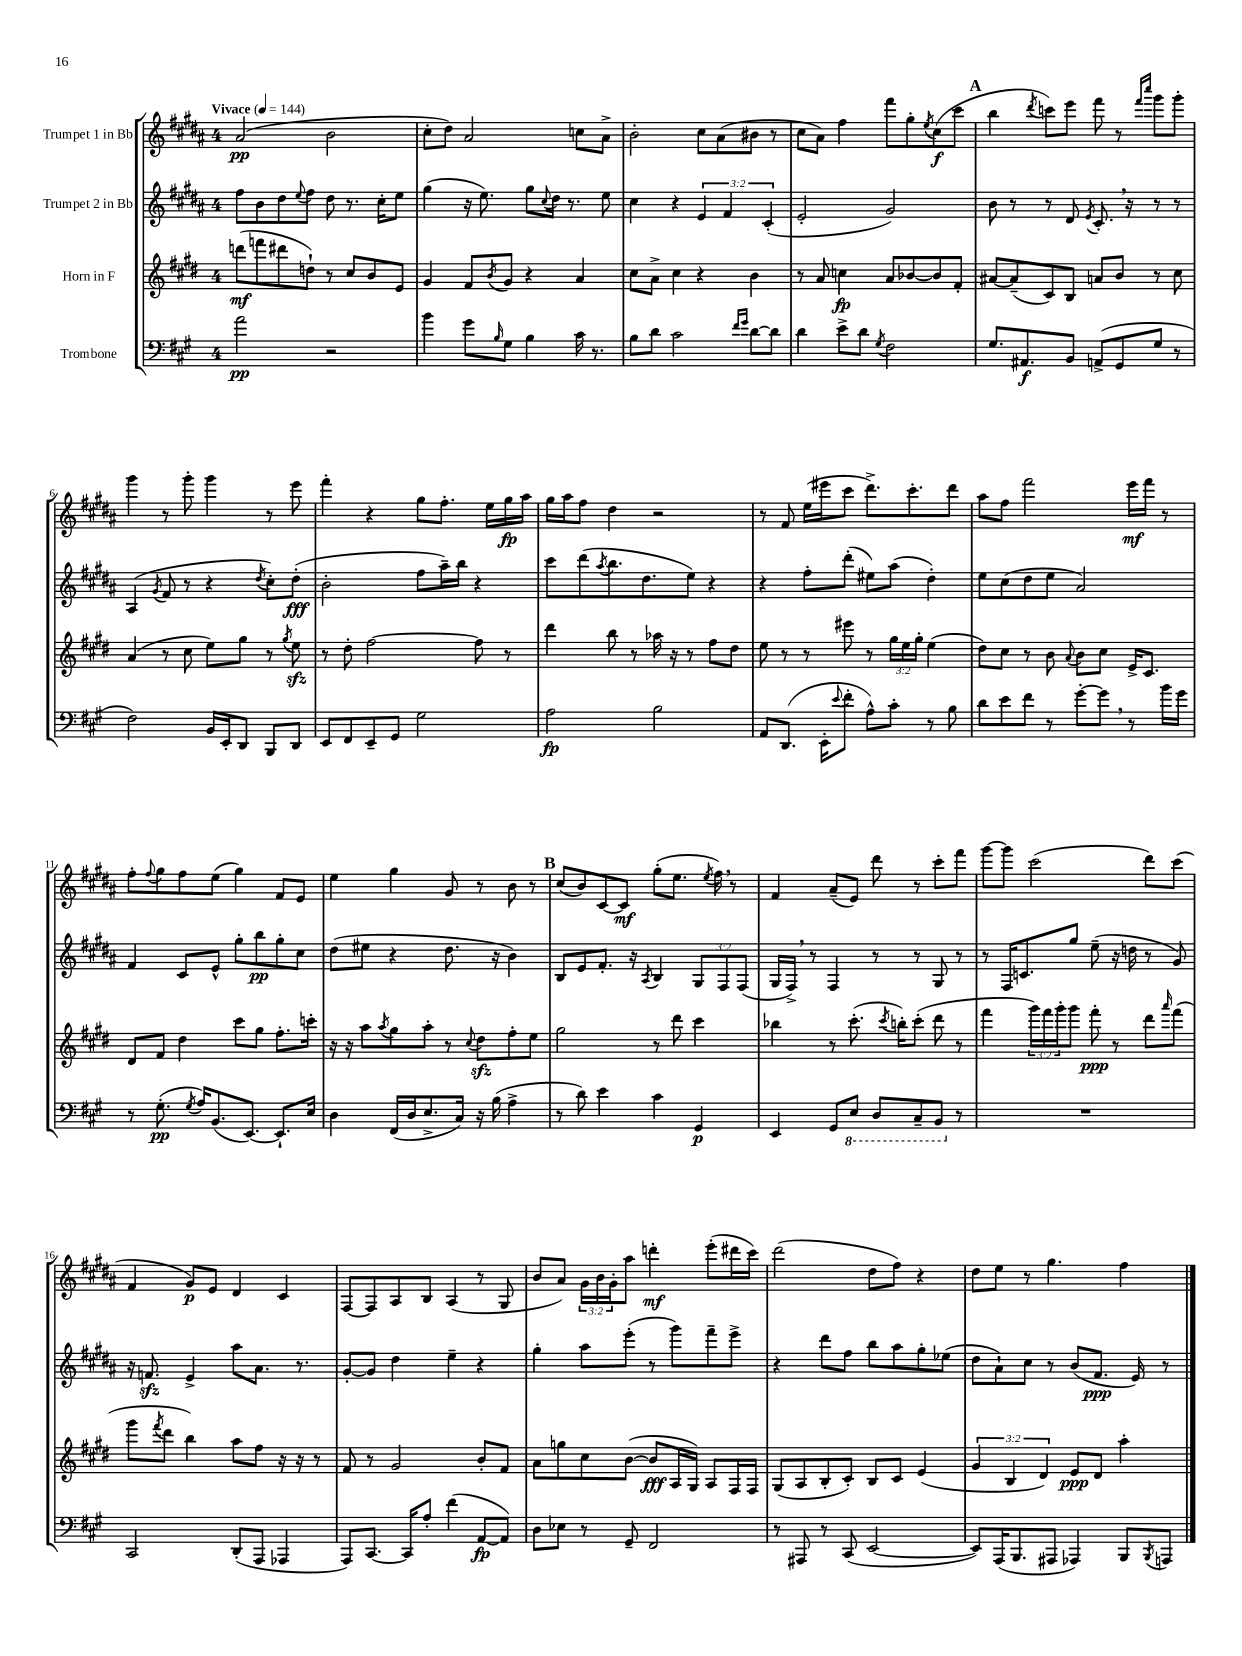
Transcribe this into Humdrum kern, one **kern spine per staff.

**kern	**dynam	**kern	**dynam	**kern	**dynam	**kern	**dynam
*part4	*part4	*part3	*part3	*part2	*part2	*part1	*part1
*staff4	*staff4	*staff3	*staff3	*staff2	*staff2	*staff1	*staff1
*I"Trombone	*	*I"Horn in F	*	*I"Trumpet 2 in Bb	*	*I"Trumpet 1 in Bb	*
*clefF4	*	*clefG2	*	*clefG2	*	*clefG2	*
*k[f#c#g#]	*	*k[f#c#g#d#]	*	*k[f#c#g#d#a#]	*	*k[f#c#g#d#a#]	*
*M4/4	*	*M4/4	*	*M4/4	*	*M4/4	*
*MM144	*	*MM144	*	*MM144	*	*MM144	*
=1	=1	=1	=1	=1	=1	=1	=1
!	!	!	!	!	!	!LO:TX:a:B:t=Vivace	!
2a\	pp	(8dddn\L	mf	8ff#\L	.	(2a#/	pp
.	.	8fffn\	.	8b\	.	.	.
.	.	8ddd#X\	.	8dd#\	.	.	.
.	.	.	.	8qqee/	.	.	.
.	.	8ddn`\J)	.	8ff#\J	.	.	.
2r	.	8r	.	8dd#\	.	2b\	.
.	.	8cc#/L	.	8.r	.	.	.
.	.	8b/	.	.	.	.	.
.	.	.	.	16cc#'\KL	.	.	.
.	.	8e/J	.	8ee\J	.	.	.
=2	=2	=2	=2	=2	=2	=2	=2
4b\	.	4g#/	.	(4gg#\	.	8cc#'\L	.
.	.	.	.	.	.	8dd#\J)	.
8g#\L	.	8f#/L	.	16r	.	2a#/	.
.	.	.	.	8.ee\)	.	.	.
16qqB/	.	8qb/	.	.	.	.	.
8G#\J	.	8g#/J	.	.	.	.	.
4B\	.	4r	.	8gg#\L	.	.	.
.	.	.	.	8qqcc#/	.	.	.
.	.	.	.	16dd#\Jk	.	.	.
.	.	.	.	8.r	.	.	.
16c#\	.	4a/	.	.	.	8ccn\L	.
8.r	.	.	.	.	.	.	.
.	.	.	.	8ee\	.	8a#^\J	.
=3	=3	=3	=3	=3	=3	=3	=3
8B\L	.	8cc#\L	.	4cc#\	.	2b'\	.
8d\J	.	8a^\J	.	.	.	.	.
2c#\	.	4cc#\	.	4r	.	.	.
.	.	4r	.	6e/	.	8cc#\L	.
.	.	.	.	.	.	(8a#\	.
.	.	.	.	6f#/	.	.	.
16qqf#/LL	.	.	.	.	.	.	.
16qqg#/JJ	.	.	.	.	.	.	.
[8d\L	.	4b\	.	.	.	8b#X\J	.
.	.	.	.	(6c#'/	.	.	.
8d\J]	.	.	.	.	.	8r	.
=4	=4	=4	=4	=4	=4	=4	=4
4d\	.	8r	.	2e'/	.	8cc#\L	.
.	.	8a/	.	.	.	8a#\J)	.
8e^\L	.	4ccn\	fp	.	.	4ff#\	.
8d\J	.	.	.	.	.	.	.
8qG#/	.	.	.	.	.	.	.
2F#\	.	8a/L	.	2g#/)	.	8fff#\L	.
.	.	[8b-X/	.	.	.	8gg#'\	.
.	.	.	.	.	.	8qee/	.
.	.	8b-/]	.	.	.	(8cc#\	f
.	.	8f#'/J	.	.	.	8ccc#\J	.
!!LO:REH:place=s1:t=A
=5	=5	=5	=5	=5	=5	=5	=5
8.G#/L	.	[8a#X/L	.	8b\	.	4bb\	.
.	.	(8a#~/]	.	8r	.	.	.
8.AA#X/	f	.	.	.	.	.	.
.	.	.	.	.	.	8qddd#/	.
.	.	8c#/)	.	8r	.	8cccn\L)	.
8BB/J	.	8B/J	.	8d#/	.	8eee\J	.
.	.	.	.	8qe/	.	.	.
(8AAn^/L	.	8an/L	.	8.c#',/	.	8fff#\	.
8GG#/	.	8b/J	.	.	.	8r	.
.	.	.	.	16r	.	.	.
.	.	.	.	.	.	16qqfff#/LL	.
.	.	.	.	.	.	16qqcccc#/JJ	.
8G#/J	.	8r	.	8r	.	8ggg#\L	.
8r	.	8cc#\	.	8r	.	8ggg#'\J	.
!!LO:LB:g=z
=6	=6	=6	=6	=6	=6	=6	=6
2F#\)	.	(4a/	.	(4A#/	.	4ggg#\	.
.	.	.	.	8qg#/	.	.	.
.	.	8r	.	8f#/	.	8r	.
.	.	8cc#\	.	8r	.	8ggg#'\	.
16BB/LL	.	8ee\L)	.	4r	.	4ggg#\	.
16EE'/J	.	.	.	.	.	.	.
8DD/J	.	8gg#\J	.	.	.	.	.
.	.	.	.	8qdd#/	.	.	.
8BBB/L	.	8r	.	8cc#'\L)	.	8r	.
.	.	8qgg#/	.	.	.	.	.
8DD/J	.	8eezz\	.	(8dd#'\J	fff	8eee\	.
=7	=7	=7	=7	=7	=7	=7	=7
8EE/L	.	8r	.	2b'\	.	4fff#'\	.
8FF#/	.	8dd#'\	.	.	.	.	.
8EE~/	.	[2ff#\	.	.	.	4r	.
8GG#/J	.	.	.	.	.	.	.
2G#\	.	.	.	8ff#\L	.	8gg#\L	.
.	.	.	.	16aa#~\L)	.	8.ff#'\J	.
.	.	.	.	16bb\JJ	.	.	.
.	.	8ff#\]	.	4r	.	.	.
.	.	.	.	.	.	16ee\LL	.
.	.	8r	.	.	.	16gg#\	fp
.	.	.	.	.	.	16aa#\JJ	.
=8	=8	=8	=8	=8	=8	=8	=8
2A\	fp	4ddd#\	.	8ccc#\L	.	16gg#\LL	.
.	.	.	.	.	.	16aa#\J	.
.	.	.	.	(8ddd#\	.	8ff#\J	.
.	.	.	.	8qaa#/	.	.	.
.	.	8bb\	.	8.bb\	.	4dd#\	.
.	.	8r	.	.	.	.	.
.	.	.	.	8.dd#\	.	.	.
2B\	.	16aa-X\	.	.	.	2r	.
.	.	16r	.	.	.	.	.
.	.	8r	.	8ee\J)	.	.	.
.	.	8ff#\L	.	4r	.	.	.
.	.	8dd#\J	.	.	.	.	.
=9	=9	=9	=9	=9	=9	=9	=9
8AA/L	.	8ee\	.	4r	.	8r	.
(8.DD/J	.	8r	.	.	.	8f#/	.
.	.	8r	.	8ff#'\L	.	(16ee\LL	.
16EE'\KL	.	.	.	.	.	16eee#X\J	.
8qqe/	.	.	.	.	.	.	.
8f#'\J	.	8eee#X\	.	(8ddd#'\J	.	8ccc#\J	.
8A^^\L)	.	8r	.	8ee#X\L)	.	8.ddd#^\L)	.
8c#'\J	.	24gg#\LL	.	(8aa#\J	.	.	.
.	.	24ee\	.	.	.	.	.
.	.	.	.	.	.	8.ccc#'\	.
.	.	24gg#'\JJ	.	.	.	.	.
8r	.	(4ee\	.	4dd#'\)	.	.	.
8B\	.	.	.	.	.	8ddd#\J	.
=10	=10	=10	=10	=10	=10	=10	=10
8d\L	.	8dd#\L)	.	8ee\L	.	8aa#\L	.
8e\	.	8cc#\J	.	(8cc#\	.	8ff#\J	.
8f#\J	.	8r	.	8dd#\	.	2fff#\	.
8r	.	8b\	.	8ee\J	.	.	.
.	.	8qqa/	.	.	.	.	.
[8g#'\L	.	8b\L	.	2a#/)	.	.	.
8g#,\J]	.	8cc#\J	.	.	.	.	.
8r	.	16e^/KL	.	.	.	16eee\LL	mf
.	.	8.c#/J	.	.	.	16fff#\JJ	.
16b\LL	.	.	.	.	.	8r	.
16g#\JJ	.	.	.	.	.	.	.
!!LO:LB:g=z
=11	=11	=11	=11	=11	=11	=11	=11
8r	.	8d#/L	.	4f#/	.	8ff#'\L	.
.	.	.	.	.	.	8qqff#/	.
(8.G#'\	pp	8f#/J	.	.	.	8gg#\	.
.	.	4dd#\	.	8c#/L	.	8ff#\	.
8qG#/	.	.	.	.	.	.	.
16A/KL)	.	.	.	.	.	.	.
(8.BB/	.	.	.	8e^^/J	.	(8ee\J	.
.	.	8ccc#\L	.	8gg#'\L	.	4gg#\)	.
[8.EE/J)	.	.	.	.	.	.	.
.	.	8gg#\J	.	8bb\	pp	.	.
8.EE`/L]	.	8.ff#'\L	.	8gg#'\	.	8f#/L	.
.	.	.	.	8cc#\J	.	8e/J	.
16E/Jk	.	16cccn'\Jk	.	.	.	.	.
=12	=12	=12	=12	=12	=12	=12	=12
4D\	.	16r	.	(8dd#\L	.	4ee\	.
.	.	16r	.	.	.	.	.
.	.	8aa\L	.	8ee#X\J	.	.	.
.	.	8qaa/	.	.	.	.	.
(16FF#/LL	.	8gg#\	.	4r	.	4gg#\	.
16D/J	.	.	.	.	.	.	.
8.E^/	.	8aa'\J	.	.	.	.	.
.	.	8r	.	8.dd#\	.	8g#/	.
16C#/Jk)	.	.	.	.	.	.	.
.	.	8qqcc#/	.	.	.	.	.
16r	.	8dd#zz\L	.	.	.	8r	.
(16B\	.	.	.	16r	.	.	.
4A^\	.	8ff#'\	.	4b\)	.	8b\	.
.	.	8ee\J	.	.	.	8r	.
!!LO:REH:place=s1:t=B
=13	=13	=13	=13	=13	=13	=13	=13
8r	.	2gg#\	.	8B/L	.	(8cc#/L	.
8d\)	.	.	.	8e/	.	8b/)	.
4e\	.	.	.	8.f#'/J	.	[8c#/	.
.	.	.	.	.	.	8c#/J]	mf
.	.	.	.	16r	.	.	.
.	.	.	.	8qA#/	.	.	.
4c#\	.	8r	.	4B/	.	(8gg#'\L	.
.	.	8ddd#\	.	.	.	8.ee\J	.
4GG#/	p	4ccc#\	.	12G#/L	.	.	.
.	.	.	.	.	.	8qee/	.
.	.	.	.	.	.	16ff#,\)	.
.	.	.	.	12F#/	.	.	.
.	.	.	.	.	.	8r	.
.	.	.	.	(12F#/J	.	.	.
=14	=14	=14	=14	=14	=14	=14	=14
4EE/	.	4bb-X\	.	16G#/LL	.	4f#/	.
.	.	.	.	16F#^,/JJ)	.	.	.
.	.	.	.	8r	.	.	.
8GG#/L	.	8r	.	4F#/	.	(8a#~/L	.
*8ba	*	*	*	*	*	*	*
8EE/J	.	(8.ccc#'\	.	.	.	8e/J)	.
8DD/L	.	.	.	8r	.	8ddd#\	.
.	.	8qccc#/	.	.	.	.	.
.	.	16bbn'\KL)	.	.	.	.	.
8CC#~/	.	(8ccc#'\J	.	8r	.	8r	.
8BBB/J	.	8ddd#\	.	8G#/	.	8ccc#'\L	.
*X8ba	*	*	*	*	*	*	*
8r	.	8r	.	8r	.	8fff#\J	.
=15	=15	=15	=15	=15	=15	=15	=15
1r	.	4fff#\	.	8r	.	[8ggg#\L	.
.	.	.	.	16F#/KL	.	8ggg#\J]	.
.	.	.	.	8.cn/	.	.	.
.	.	24ggg#\LL)	.	.	.	(2ccc#\	.
.	.	24fff#\	.	.	.	.	.
.	.	24ggg#'\J	.	.	.	.	.
.	.	8ggg#\J	.	8gg#/J	.	.	.
.	.	8fff#'\	ppp	(8ee~\	.	.	.
.	.	8r	.	16r	.	.	.
.	.	.	.	16ddn\	.	.	.
.	.	8ddd#\L	.	8r	.	8ddd#\L)	.
.	.	16qqaaa/	.	.	.	.	.
.	.	(8fff#\J	.	8g#/)	.	(8ccc#\J	.
!!LO:LB:g=z
=16	=16	=16	=16	=16	=16	=16	=16
2CC#/	.	8ggg#\L	.	16r	.	4f#/	.
.	.	.	.	8.fnzz/	.	.	.
.	.	8qfff#/	.	.	.	.	.
.	.	8ddd#\J	.	.	.	.	.
.	.	4bb\)	.	4e^/	.	8g#/L)	p
.	.	.	.	.	.	8e/J	.
(8DD'/L	.	8aa\L	.	8aa#\L	.	4d#/	.
8AAA/J	.	8ff#\J	.	8.a#\J	.	.	.
4AAA-X/	.	16r	.	.	.	4c#/	.
.	.	16r	.	8.r	.	.	.
.	.	8r	.	.	.	.	.
=17	=17	=17	=17	=17	=17	=17	=17
8AAA/L)	.	8f#/	.	[8g#'/L	.	[8F#/L	.
[8.CC#/J	.	8r	.	8g#/J]	.	8F#/]	.
.	.	2g#/	.	4dd#\	.	8A#/	.
16CC#/KL]	.	.	.	.	.	.	.
8A'/J	.	.	.	.	.	8B/J	.
(4f#\	.	.	.	4ee~\	.	(4A#/	.
[8AA/L	fp	8b'/L	.	4r	.	8r	.
8AA/J])	.	8f#/J	.	.	.	8G#/	.
=18	=18	=18	=18	=18	=18	=18	=18
8D\L	.	8a\L	.	4gg#'\	.	8b/L	.
8E-X\J	.	8ggn\	.	.	.	8a#/J)	.
8r	.	8cc#\	.	8aa#\L	.	24g#\LL	.
.	.	.	.	.	.	24b\	.
.	.	.	.	.	.	24g#'\J	.
8GG#~/	.	([8b\J	.	(8eee'\J	.	8aa#\J	.
2FF#/	.	8b/L]	fff	8r	.	4dddn'\	mf
.	.	16A/L	.	8ggg#\L)	.	.	.
.	.	16G#/JJ)	.	.	.	.	.
.	.	8A/L	.	8fff#~\	.	(8eee'\L	.
.	.	16F#/L	.	8eee^\J	.	16ddd#X\L	.
.	.	16F#/JJ	.	.	.	16ccc#\JJ)	.
=19	=19	=19	=19	=19	=19	=19	=19
8r	.	(8G#/L	.	4r	.	(2ddd#\	.
8AAA#X/	.	8A/	.	.	.	.	.
8r	.	8B'/	.	8ddd#\L	.	.	.
(8CC#/	.	8c#'/J)	.	8ff#\J	.	.	.
[2EE/	.	8B/L	.	8bb\L	.	8dd#\L	.
.	.	8c#/J	.	8aa#\	.	8ff#\J)	.
.	.	(4e/	.	8gg#'\	.	4r	.
.	.	.	.	(8ee-X\J	.	.	.
=20	=20	=20	=20	=20	=20	=20	=20
8EE/L])	.	6g#/	.	8dd#\L	.	8dd#\L	.
(16AAA/K	.	.	.	8a#`\)	.	8ee\J	.
.	.	6B/	.	.	.	.	.
8.BBB/	.	.	.	.	.	.	.
.	.	.	.	8cc#\J	.	8r	.
.	.	6d#/)	.	.	.	.	.
8AAA#X/J	.	.	.	8r	.	4.gg#\	.
4AAA-X/)	.	8e/L	ppp	(8b/L	.	.	.
.	.	8d#/J	.	8.f#/J	ppp	.	.
8BBB/L	.	4aa'\	.	.	.	4ff#\	.
.	.	.	.	16e/)	.	.	.
8qBBB/	.	.	.	.	.	.	.
8AAAn/J	.	.	.	8r	.	.	.
==	==	==	==	==	==	==	==
*-	*-	*-	*-	*-	*-	*-	*-
